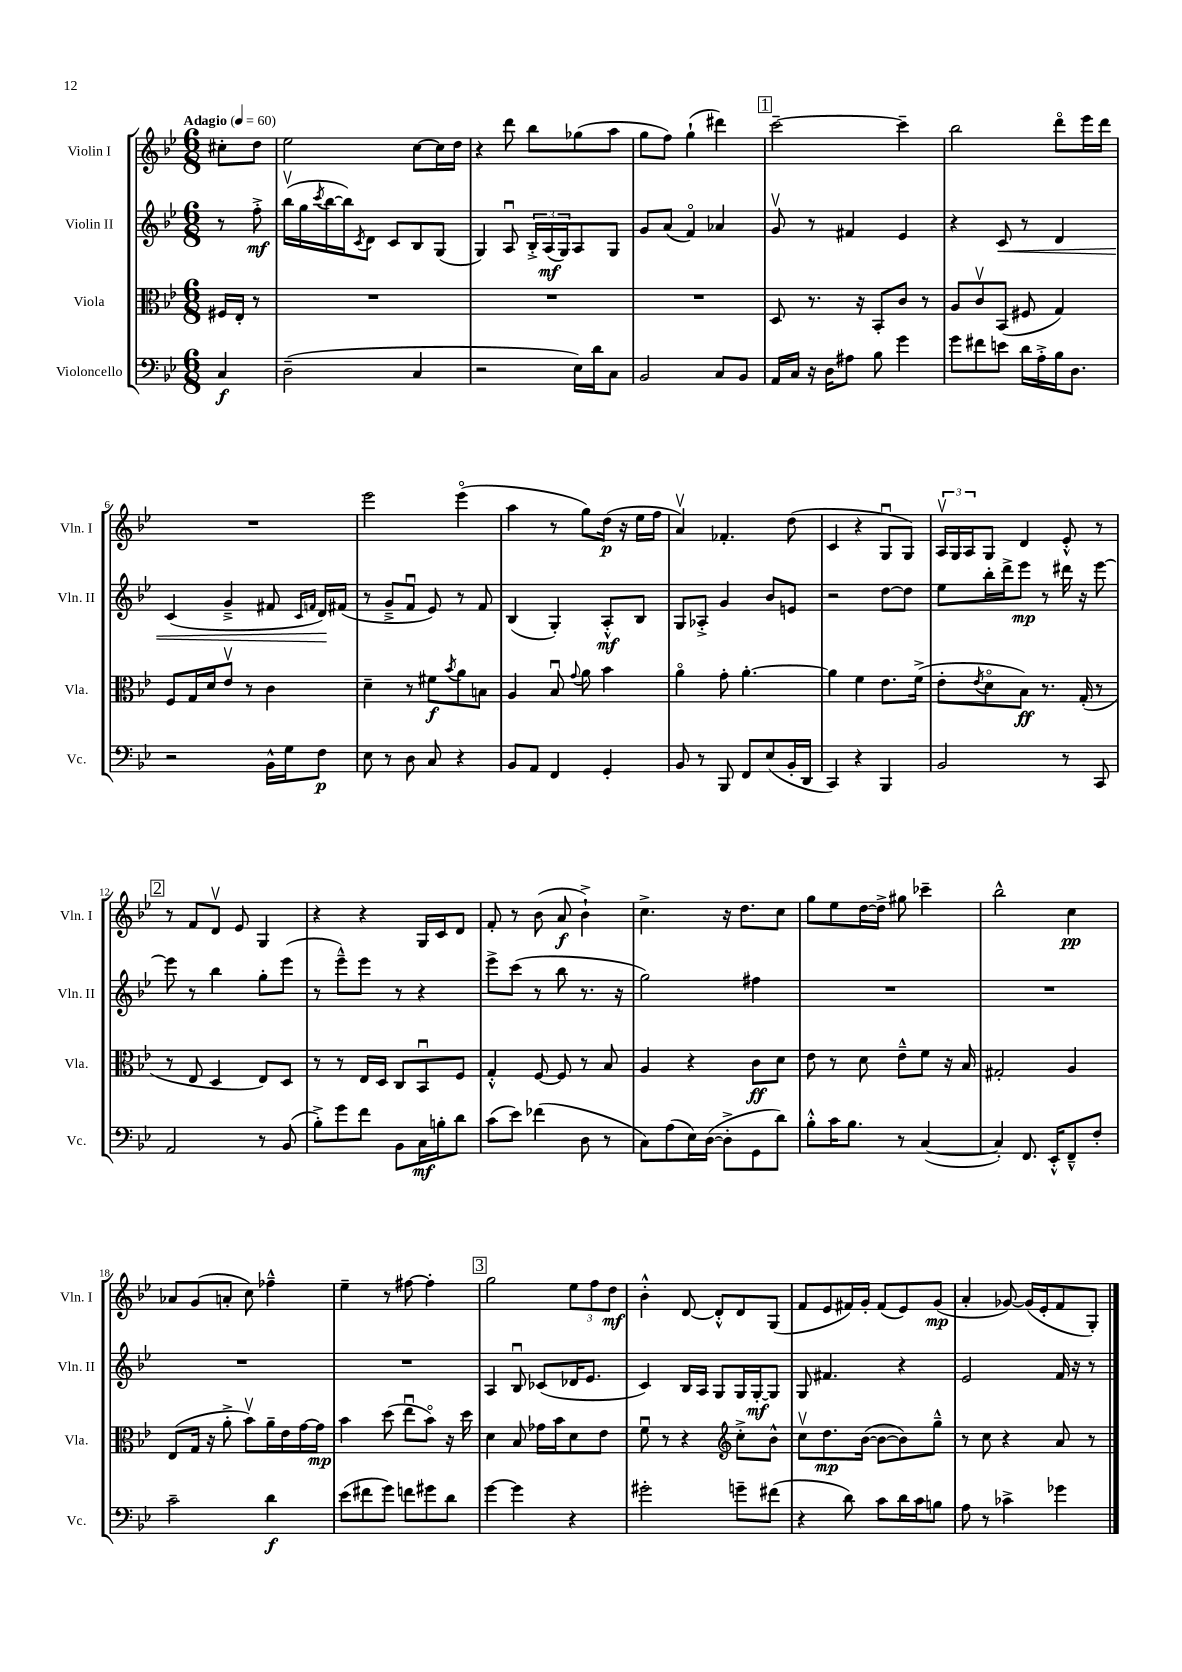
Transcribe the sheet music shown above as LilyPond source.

<<
\new StaffGroup <<
\new Staff = "s0" \with { instrumentName = "Violin I" shortInstrumentName = "Vln. I" } {
    \clef treble \key bes \major \numericTimeSignature \time 6/8 \partial 4 \tempo "Adagio" 4 = 60
    cis''8-. d''8 |
    ees''2 c''8~ c''16 d''16 |
    r4 d'''8 bes''8 ges''8( a''8 |
    g''8 f''8) g''4-!( dis'''4) |
    \mark \markup { \box "1" } c'''2~-- c'''4-- |
    bes''2 d'''8\flageolet ees'''16 d'''16 |
    R2. |
    ees'''2 ees'''4\flageolet( |
    a''4 r8 g''8) d''16\p( r16 ees''16 f''16 |
    a'4\upbow) fes'4.-. d''8( |
    c'4 r4 g8\downbow g8) |
    \tuplet 3/2 { a16\upbow g16 a16 } g8 d'4 ees'8-.-^ r8 |
    \mark \markup { \box "2" } r8 f'8 d'8\upbow ees'8 g4 |
    r4 r4 g16 c'16 d'8 |
    f'8-. r8 bes'8( a'8\f bes'4-!->) |
    c''4.-> r16 d''8. c''8 |
    g''8 ees''8 d''16~ d''16-> gis''8 ces'''4-- |
    bes''2-^ c''4\pp |
    aes'8 g'8( a'8-. c''8) fes''4---^ |
    ees''4-- r8 fis''8~ fis''4-. |
    \mark \markup { \box "3" } g''2 \tuplet 3/2 { ees''8 f''8 d''8\mf } |
    bes'4-.-^ d'8~ d'8-.-^ d'8 g8( |
    f'8 ees'8 fis'16) g'16-. fis'8( ees'8) g'8\mp( |
    a'4-. ges'8~) ges'16( ees'16-. f'8 g8-.) \bar "|." |
}
\new Staff = "s1" \with { instrumentName = "Violin II" shortInstrumentName = "Vln. II" } {
    \clef treble \key bes \major \numericTimeSignature \time 6/8 \partial 4
    r8 f''8-.->\mf |
    bes''16\upbow( g''16 \acciaccatura { c'''8 } bes''16~ bes''16) \acciaccatura { c'8 } d'8 c'8 bes8 g8( |
    g4) a8\downbow \tuplet 3/2 { bes16-.-> a16\mf( g16) } a8 g8 |
    g'8 a'8( f'4\flageolet) aes'4 |
    \mark \markup { \box "1" } g'8\upbow r8 fis'4 ees'4 |
    r4 c'8\< r8 d'4 |
    c'4( g'4---> fis'8 \grace { c'16 f'16 } d'16\!) fis'16( |
    r8 g'8---> f'8\downbow ees'8) r8 f'8 |
    bes4( g4-.) a8-.-^\mf bes8 |
    g8 aes8-.-> g'4 bes'8 e'8 |
    r2 d''8~ d''8 |
    ees''8 bes''16-. d'''16-> ees'''8\mp r8 dis'''16 r16 ees'''8~ |
    \mark \markup { \box "2" } ees'''8 r8 bes''4 g''8-. ees'''8( |
    r8 ees'''8---^) ees'''8 r8 r4 |
    ees'''8-> c'''8( r8 bes''8 r8. r16 |
    g''2) fis''4 |
    R2. |
    R2. |
    R2. |
    R2. |
    \mark \markup { \box "3" } a4 bes8\downbow ces'8( des'16 ees'8. |
    c'4) bes16 a16 g8 g16 g16~-.\mf g8 |
    g8 fis'4. r4 |
    ees'2 f'16 r16 r8 \bar "|." |
}
\new Staff = "s2" \with { instrumentName = "Viola" shortInstrumentName = "Vla." } {
    \clef alto \key bes \major \numericTimeSignature \time 6/8 \partial 4
    fis16 ees16-. r8 |
    R2. |
    R2. |
    R2. |
    \mark \markup { \box "1" } d8 r8. r16 bes,8-. c'8 r8 |
    a8 c'8\upbow bes,8( fis8 g4) |
    f8 g16 d'16 ees'8\upbow r8 c'4 |
    d'4-- r8 fis'8\f \acciaccatura { bes'8 } a'8 b8 |
    a4 bes8\downbow \appoggiatura { g'8 } a'8 bes'4 |
    a'4\flageolet g'8-. a'4.~-. |
    a'4 f'4 ees'8. f'16->( |
    ees'8-. \acciaccatura { ees'8 } d'8\flageolet bes8\ff) r8. g16-.( r8 |
    \mark \markup { \box "2" } r8 ees8 d4 ees8) d8 |
    r8 r8 ees16 d16 c8 bes,8\downbow f8 |
    g4-.-^ f8~ f8 r8 bes8 |
    a4 r4 c'8\ff d'8 |
    ees'8 r8 d'8 ees'8---^ f'8 r16 bes16 |
    gis2-. a4 |
    ees8( g16 r16 a'8-.-> bes'8\upbow) a'16-- ees'16 g'16~ g'16\mp |
    bes'4 d''8( ees''8\downbow bes'8\flageolet) r16 d''16 |
    \mark \markup { \box "3" } d'4 bes8 ges'16 bes'16 d'8 ees'8 |
    f'8\downbow r8 r4 \clef treble c''8-.-> bes'8-^ |
    c''8\upbow d''8.\mp bes'16~( bes'8~ bes'8) g''8---^ |
    r8 c''8 r4 a'8 r8 \bar "|." |
}
\new Staff = "s3" \with { instrumentName = "Violoncello" shortInstrumentName = "Vc." } {
    \clef bass \key bes \major \numericTimeSignature \time 6/8 \partial 4
    c4\f |
    d2--( c4 |
    r2 ees16) d'16 c8 |
    bes,2 c8 bes,8 |
    \mark \markup { \box "1" } a,16 c16 r16 d16 ais8 bes8 g'4 |
    g'8 fis'8 e'8 d'16 a16-.-> bes16 d8. |
    r2 bes,16-^ g16 f8\p |
    ees8 r8 d8 c8 r4 |
    bes,8 a,8 f,4 g,4-. |
    bes,8 r8 bes,,8 f,8 ees8( bes,16-. d,16 |
    c,4) r4 bes,,4 |
    bes,2 r8 c,8 |
    \mark \markup { \box "2" } a,2 r8 bes,8( |
    bes8-.->) g'8 f'8 bes,8 c16\mf b16-. d'8 |
    c'8( ees'8) fes'4( d8 r8 |
    c8) a8( ees16) d16~( d8-.-> g,8 d'8) |
    bes8-.-^ c'16 bes8. r8 c4~( |
    c4-.) f,8. ees,16-.-^ f,8---^ f8-. |
    c'2-- d'4\f |
    ees'8( fis'8 g'8) f'8 gis'8 d'8 |
    \mark \markup { \box "3" } g'4~ g'4 r4 |
    gis'2-. g'8-- fis'8( |
    r4 d'8) c'8 d'16 c'16 b8 |
    a8 r8 ces'4-> ges'4 \bar "|." |
}
>>
>>
